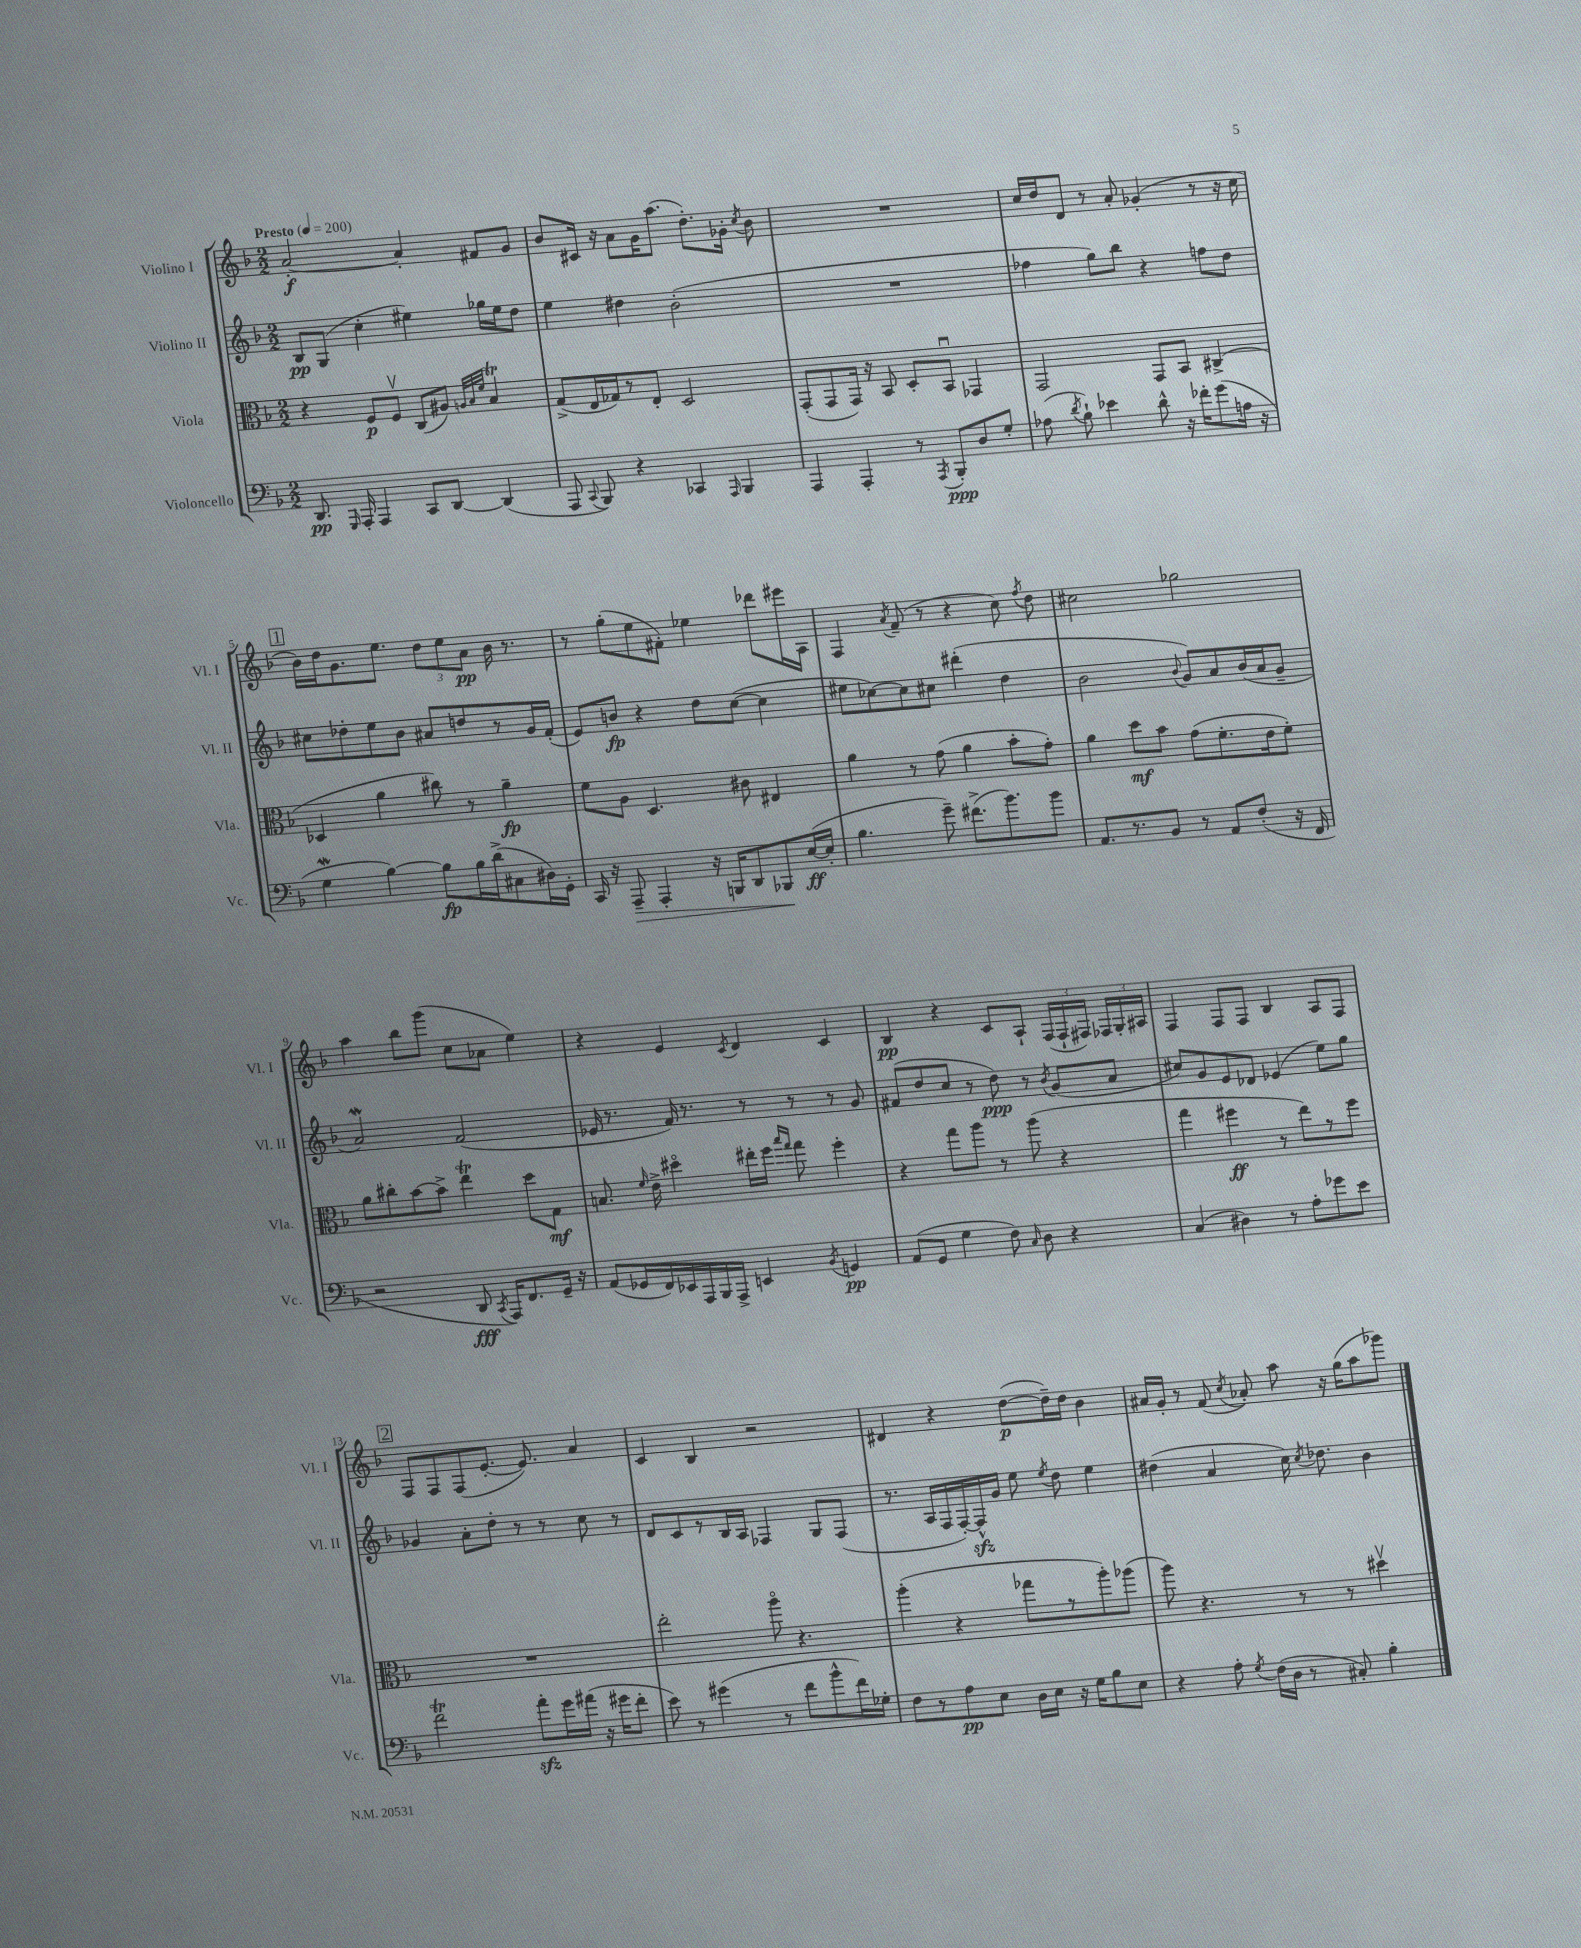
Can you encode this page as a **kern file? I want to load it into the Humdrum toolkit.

**kern	**kern	**kern	**kern
*staff4	*staff3	*staff2	*staff1
*clefF4	*clefC3	*clefG2	*clefG2
*k[b-]	*k[b-]	*k[b-]	*k[b-]
*M2/2	*M2/2	*M2/2	*M2/2
*MM200	*MM200	*MM200	*MM200
8.DD/	4r	8B-/L	[2a'/
.	.	(8G/J	.
16qqGGG/	.	.	.
16AAA'/	.	.	.
4AAA/	8F/L	4cc'\	.
.	8Fv/J	.	.
8CC/L	(8C/L	4ee#\)	4a'/]
[8DD/J	8A#/J)	.	.
.	32qqA/LLL	.	.
.	32qqB-/	.	.
.	32qqf/JJJ	.	.
(4DD/]	4B-/	16gg-\LL	8f#/L
.	.	16ee#\J	.
.	.	8dd\J	8g/J
=	=	=	=
8AAA/	(8G^/L	4ee\	8b-/L
8qqCC/	.	.	.
8BBB-/)	16E/L	.	16c#/Jk
.	16G-/J)	.	16r
4r	8r	4dd#\	8a\L
.	8E'/J	.	16g\K
.	.	.	(8.aa\J
4CC-/	2D/	(2b-'\	.
.	.	.	8.dd'\L)
16qqAAA/	.	.	.
4BBB-/	.	.	.
.	.	.	16g-'\Jk
.	.	.	8qcc/
.	.	.	8b-\
=	=	=	=
4AAA/	(8GG'/L	1r	1r
.	8GG/	.	.
4AAA'/	16GG/Jk)	.	.
.	16r	.	.
.	8BB-/	.	.
8r	8D'/L	.	.
8qAAA/	.	.	.
8BBB-'/L	8BB-u/J	.	.
8D/	4GG-/	.	.
8G'/J	.	.	.
=	=	=	=
(8A-\	2GG/	4ff-\	16cc/LL
.	.	.	16dd/J
8qd/	.	.	.
8B-`\)	.	.	8d/J
4e-\	.	8gg\L)	8r
.	.	8bb-\J	8a'/
8d^^\	8GG/L	4r	(4g-'/
16r	8BB-/J	.	.
16f-'\LK	.	.	.
(8g\	(4C#^/	8ff\L	8r
16A\Jk	.	8dd\J	16r
16r	.	.	16cc\
=	=	=	=
4G\	4D-/	8cc#\L	16b-\LL)
.	.	.	16dd\J
.	.	8dd-'\	8.g\
[4B-\)	4a\	8ee\	.
.	.	.	8.ee\J
.	.	8b-\J	.
8B-\]L	8cc#\)	8a#/L	12dd\L
.	.	.	12ee\
16B-\L	8r	8dd/	.
.	.	.	12a\J
(16d^\J	.	.	.
8C#\	4a~\	8r	16b-\
.	.	.	8.r
16D#\L)	.	16g/L	.
16GG'\JJ	.	(16f'/JJ	.
=	=	=	=
16CC/	8f\L	8e/L)	8r
16r	.	.	.
8AAA~/	8A\J	8b/J	(8gg'\L
4AAA'/	4.D/	4r	8ee\
.	.	.	8f#'\J)
16r	.	8dd\L	4ee-\
16BBB/LK	.	.	.
8DD/	8c#\	([8cc\J	.
8BBB-/	4E#/	4cc\]	8ddd-\L
([16E/L	.	.	16eee#\L
16E'/]JJ	.	.	16A\JJ
=	=	=	=
4.B-\	4a\	8ee#\L	4F/
.	.	[8cc-\)	.
.	.	.	8qa/
.	8r	8cc-\]	(8f~/
8g~\)	(8g\	8cc#\J	8r
(8.f#^\L	4a\	(4ddd#'\	4r
8.b-\)	.	.	.
.	8b-'\L	4dd\	8cc\)
.	.	.	8qff/
8b-\J	8g'\J)	.	8dd\
=	=	=	=
8.AA/L	4a\	2b-\	2cc#\
8.r	.	.	.
.	8dd\L	.	.
8BB-/J	8b-\J	.	.
.	.	8qqb-/	.
8r	(8g\L	8g/L)	2gg-\
8AA/L	8.f'\	8a/	.
(8F'/J	.	(16b-/L	.
.	16e\k	16a/J	.
16r	8f'\J)	8g~/J	.
16FF/	.	.	.
=	=	=	=
2r	8a\L	2a/)	4aa\
.	8cc#'\	.	.
.	[8b-\	.	8bb-\L
.	8b-^\]J	.	(8ggg\J
8DD/	4ee\	(2f/	8cc\L
8qCC/	.	.	.
16AAA/LK)	.	.	8a-\J
8.FF/	.	.	.
.	8dd\L	.	4ee\)
16GG~/Jk	8G\J	.	.
16r	.	.	.
=	=	=	=
(8AA/L	8.B/	16e-/	4r
.	.	8.r	.
16GG-/L	.	.	.
.	16qqf/	.	.
16FF/)	16e^\	.	.
16EE-/	4dd#o\	16f/)	4e/
16AAA/	.	8.r	.
16BBB-/	.	.	.
16AAA^/JJ	.	.	.
.	.	.	8qc/
4EE/	16ee#'\LL	8r	4d/
.	16ff\JJ	.	.
.	16qqbb-/LL	.	.
.	16qqgg/JJ	.	.
.	8gg\	8r	.
8qBB-/	.	.	.
4GG/	4ff'\	8r	4c/
.	.	8g/	.
=	=	=	=
(8AA/L	4r	(8f#/L	4B-/
8GG/J	.	8dd/	.
4G\	8gg\L	8cc/J	4r
.	8aa\J	8r	.
8F\)	8r	8dd\)	8c/L
16qqC/	.	.	.
8D\	(8aa\	8r	8A`/J
.	.	8qb-/	.
4r	4r	(8g/L	(24F/LL
.	.	.	24F`/
.	.	.	24F#/JJ)
.	.	8a/J	24F-/LL
.	.	.	24G'/
.	.	.	24A#/JJ
=	=	=	=
(4C/	4gg\	8cc#/L)	4F/
.	.	8g/	.
4D#\)	4ff#\	8e/	8F/L
.	.	8d-/J	8F/J
8r	8r	(4e-/	4B-/
8A'\L	8ee\L)	.	.
8g-\	8r	8ee\L)	8A/L
8e\J	8ff#\J	8gg\J	8F/J
=	=	=	=
2f\	1r	4g-/	8F/L
.	.	.	8F/
.	.	8a'\L	(8F/
.	.	8dd'\J	[8.e'/J
8a'\L	.	8r	.
.	.	.	8.e/])
16g\L	.	8r	.
(16a#\JJ	.	.	.
16r	.	8cc\	4a/
16g#\LK	.	.	.
8f'\J	.	8r	.
=	=	=	=
8e\)	2ee'\	8d/L	4c/
8r	.	8c/	.
(4g#\	.	8r	4B-/
.	.	16B-/L	.
.	.	16A/JJ	.
8r	8aao\	4F-/	2r
8f\L	4.r	.	.
8b-^^\	.	8G/L	.
16f\L)	.	(8F-/J	.
16G-'\JJ	.	.	.
=	=	=	=
8F\L	(4aa'\	8.r	4d#/
8r	.	.	.
.	.	16A/LL	.
8A\	4r	16F/	4r
.	.	[16F'/)	.
8E\J	.	16F^^/]	.
.	.	16g/JJ	.
16D\LL	8gg-\L	8ee\	([8dd\L
16E\JJ	.	.	.
.	.	8qee/	.
16r	8r	8dd\	16dd~\]L)
16G\LK	.	.	16dd\JJ
8B-\	8aa'\)	4ee\	4b-\
8E\J	(8aa-\J	.	.
=	=	=	=
4r	8aa\)	(4dd#\	16a#/LL
.	.	.	16g'/JJ
.	4.r	.	8r
8A'\	.	4a/	(8f/
8qG/	.	.	8qcc/
(16F\LL	.	.	8a-'/)
16D\JJ	.	.	.
8r	8r	16cc\)	8aa\
.	.	8qcc/	.
.	.	8.dd-\	.
8C#'/)	8r	.	16r
.	.	.	(16gg\LK
4B-'\	4dd#v\	4b-\	8aa\
.	.	.	8ggg-\J)
==	==	==	==
*-	*-	*-	*-
